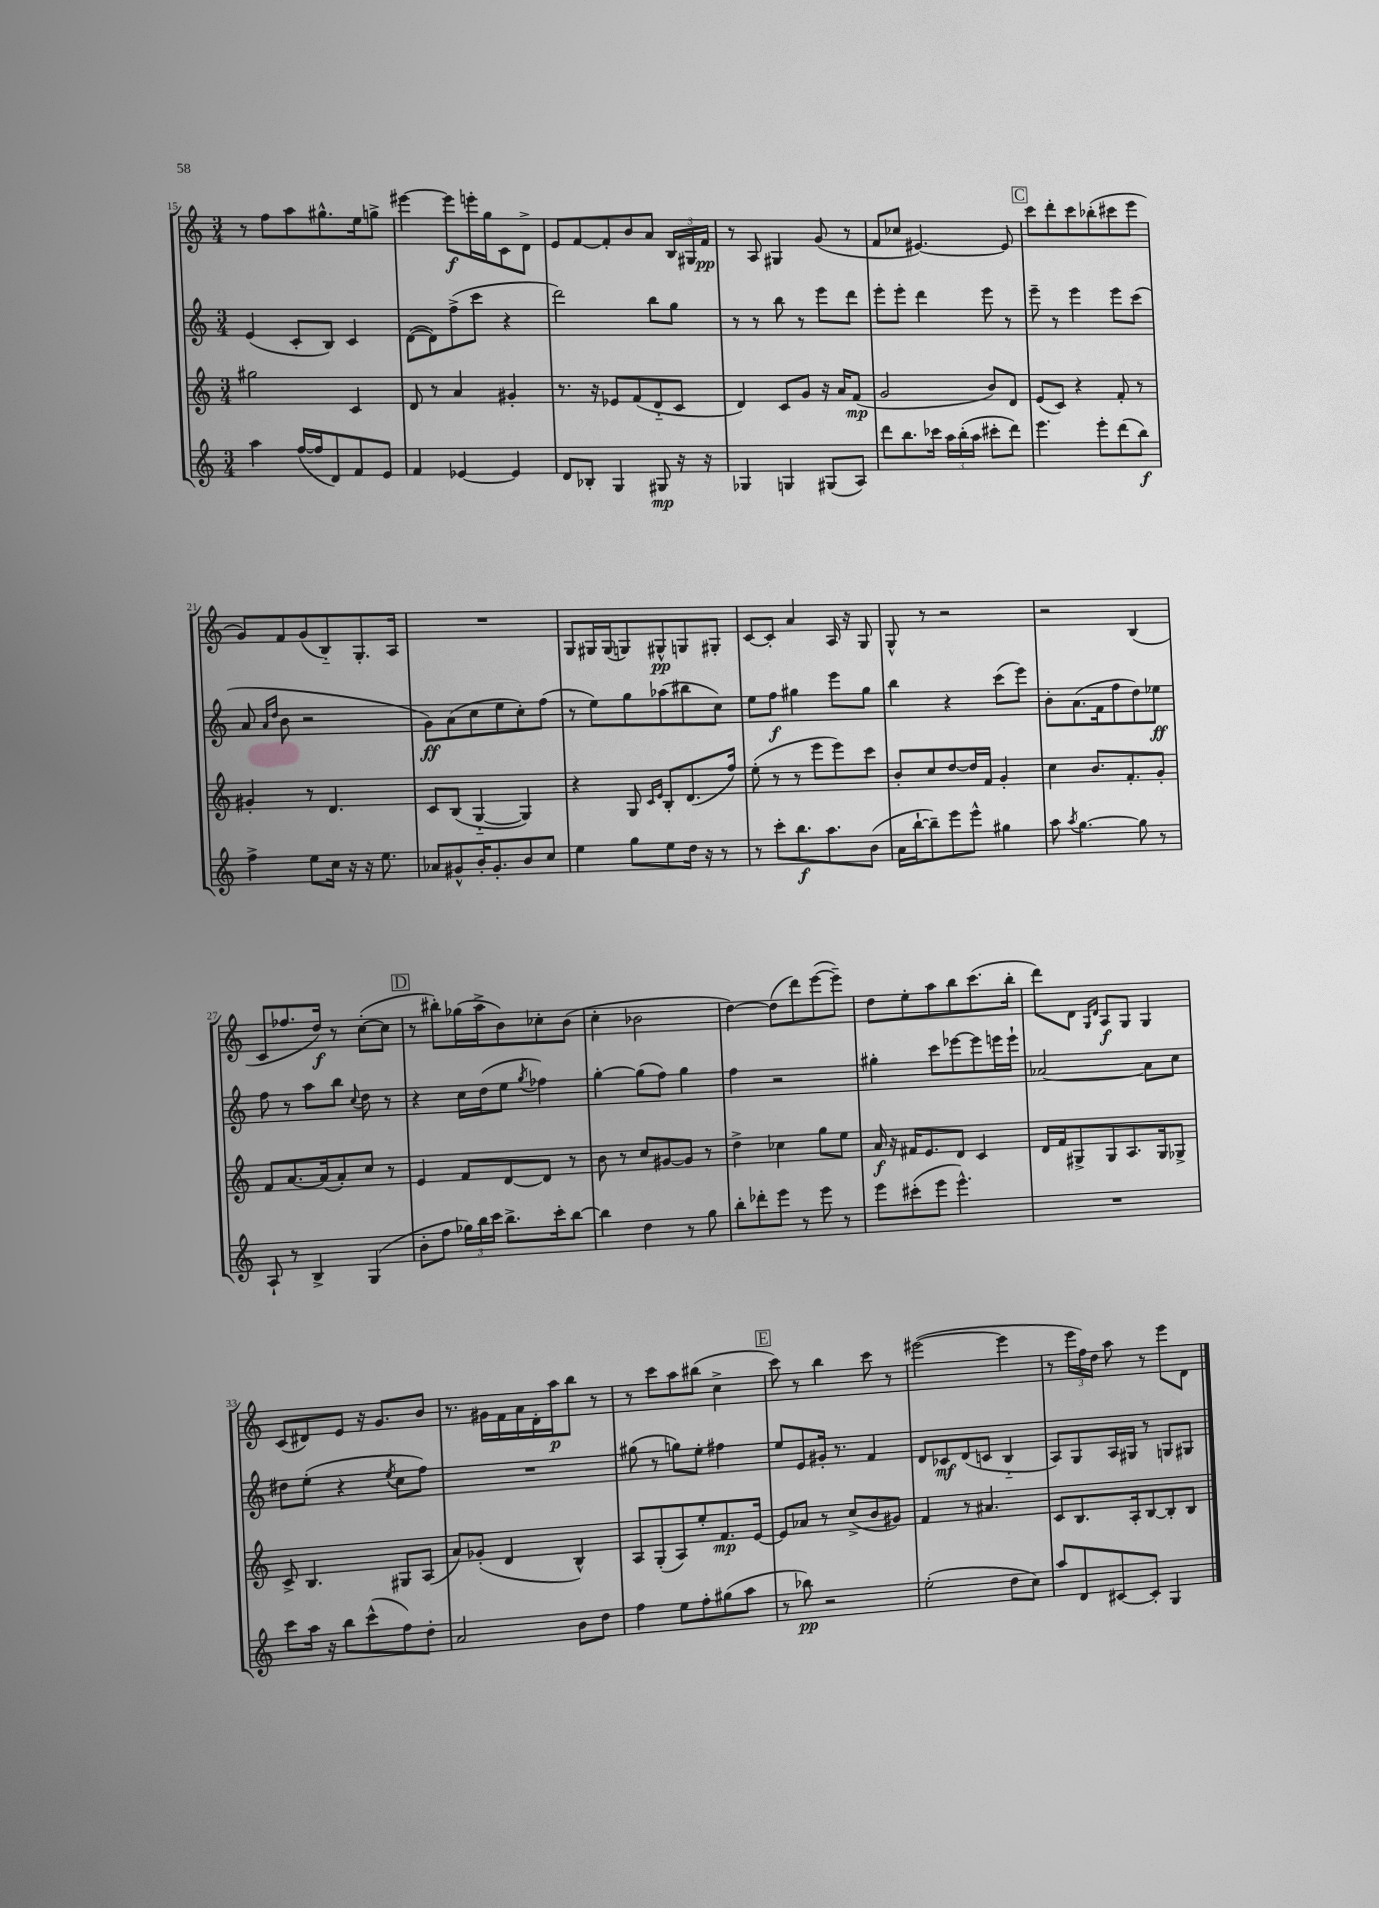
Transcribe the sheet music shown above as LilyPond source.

<<
\new StaffGroup <<
\new Staff = "s0" {
    \clef treble \key c \major \numericTimeSignature \time 3/4
    \autoBeamOff r8 f''8[ a''8 gis''8.-^ e''16 g''8]-> |
    eis'''4~ eis'''8[\f e'''16-. g''16 c'8 d'8]-> |
    e'8[ f'8~ f'8-. b'8 a'8] \tuplet 3/2 { b16[ gis16 f'16]\pp } |
    r8 a8 gis4 g'8( r8 |
    f'8[ ces''8] eis'4.~) eis'8 |
    \mark \markup { \box "C" } c'''8[ d'''8-. c'''8 bes''8-.( cis'''8 e'''8] |
    g'8[) f'8 g'8( b8-_) g8.-. a16] |
    R2. |
    g8[ gis16 gis16( g8) gis8-^\pp g8 gis8]-. |
    c'8[~ c'8]-. a'4 a16 r16 g8 |
    g8-^ r8 r2 |
    r2 b4( |
    c'8[ fes''8. d''16]\f) r8 c''8[~-.( c''8] |
    \mark \markup { \box "D" } r8 bis''8[-.) ges''16( a''16-> b'8) ces''8-. b'8]( |
    c''4-. bes'2 |
    d''4~) d''8[( d'''8) e'''8~( e'''8]--) |
    d''8[ e''8-. a''8 b''8 c'''8.( b''16]-. |
    d'''8[) d'8] \grace { g16[ d'16] } a8[\f g8] g4 |
    c'8[( dis'8) e'8] r16 g'8.[ b'8] |
    r8. gis'16[ f'16 a'16 d'16-. a''16\p b''8] r8 |
    r8 c'''8[ a''8 bis''8]( c''4-> |
    \mark \markup { \box "E" } c'''8) r8 b''4 c'''8 r8 |
    eis'''2~( eis'''4 |
    r8 \tuplet 3/2 { e'''16[ f''16) d''16] } a''8 r8 e'''8[ d'8] \bar "|." |
}
\new Staff = "s1" {
    \clef treble \key c \major \numericTimeSignature \time 3/4
    \autoBeamOff e'4( c'8[-. b8]) c'4 |
    d'8[~( d'8) f''8->( c'''8] r4 |
    d'''2) b''8[ g''8] |
    r8 r8 b''8 r8 e'''8[ d'''8] |
    e'''8[-. e'''8]-. d'''4 e'''8 r8 |
    \mark \markup { \box "C" } e'''8-- r8 e'''4 e'''8[ c'''8]( |
    a'8 \grace { a'16[ d''16] } b'8 r2 |
    g'8[\ff) a'8( c''8 e''8 c''8-.) f''8]( |
    r8 e''8[) g''8 aes''8( bis''8 c''8]) |
    e''8[ f''8]\f gis''4 e'''8[ gis''8] |
    b''4 r4 c'''8[( e'''8]) |
    b'8[-. a'8.( f'16 f''8 d''8) ees''8]\ff |
    f''8 r8 a''8[ b''8] \appoggiatura { c''8 } d''8 r8 |
    \mark \markup { \box "D" } r4 c''16[ d''16( e''8] \acciaccatura { g''8 } fes''4) |
    g''4~-. g''8[( f''8]) g''4 |
    f''4 r2 |
    gis''4-. c'''8[ ees'''8~ ees'''8 e'''16 e'''16]-! |
    aes'2~ aes'8[ c''8] |
    dis''8[ e''8]-.( r4 \acciaccatura { e''8 } c''8[ f''8]) |
    R2. |
    gis''8( r8 g''8[) e''8]-. fis''4 |
    \mark \markup { \box "E" } e''8[ e'8 gis'16]-. r8. f'4 |
    d'8[ ces'8\mf d'8( c'8] b4-_ |
    a8[) g8 a16 gis16] r8 g8[ gis8] \bar "|." |
}
\new Staff = "s2" {
    \clef treble \key c \major \numericTimeSignature \time 3/4
    \autoBeamOff gis''2 c'4 |
    d'8 r8 a'4 gis'4-. |
    r8. r16 ees'8[ f'8( d'8-_ c'8] |
    d'4) c'8[ g'8] r16 a'16[ f'8]\mp( |
    g'2 b'8[) d'8] |
    \mark \markup { \box "C" } e'8[( c'8]) r4 f'8-. r8 |
    gis'4-. r8 d'4. |
    c'8[ b8]( g4~-_ g4) |
    r4 g8 \grace { c'16[ e'16] } b8[-. d'8.( f''16]) |
    e''8-.( r8 r8 e'''8[ e'''8) c'''8] |
    b'8[-. c''8 d''8~ d''16 f'16] g'4-. |
    c''4 b'8.[ f'8.-. g'8]-. |
    f'8[ a'8.~ a'16( a'8-.) c''8] r8 |
    \mark \markup { \box "D" } e'4 f'8[ d'8~ d'8] r8 |
    b'8 r8 c''8[ gis'8~ gis'8] r8 |
    d''4-> ces''4 g''8[ e''8] |
    a'16\f r16 fis'16[ e'8. d'8] c'4 |
    d'16[ f'16 gis8-> gis8 a8. gis16 ges8]-> |
    c'8-> b4. gis8[ a8]( |
    a'8[) ges'8]-.( d'4 b4-^) |
    a8[ g8-.( a8) e''8-. f'8.\mp e'16]~ |
    \mark \markup { \box "E" } e'8[ aes'8] r8 c''8[->( b'8 gis'8]) |
    f'4 r8 ais'4. |
    c'8[ b8. a16-. b8~ b8-. b8] \bar "|." |
}
\new Staff = "s3" {
    \clef treble \key c \major \numericTimeSignature \time 3/4
    \autoBeamOff a''4 f''16[~( f''16 d'8) f'8 e'8] |
    f'4 ees'4~ ees'4 |
    d'8[ bes8]-. g4 gis8\mp r16 r16 |
    ges4 g4 gis8[( a8]) |
    d'''8[ b''8. ces'''16] \tuplet 3/2 { a''16[ b''16-.( a''16] } cis'''8[-. d'''8]) |
    \mark \markup { \box "C" } e'''4. e'''8[-. d'''8( b''8]\f) |
    f''4-> e''8[ c''16] r16 r16 e''8. |
    aes'8[ gis'8-^ b'16-. gis'8.-. b'8 c''8] |
    e''4 g''8[ e''8 d''16] r16 r8 |
    r8 c'''8[-. b''8.\f a''8. b'8]( |
    a'16[ b''16~-! b''8--) e'''8 e'''8]-^ gis''4 |
    a''8 \acciaccatura { a''8 } g''4.~ g''8 r8 |
    a8-! r8 b4-> g4( |
    \mark \markup { \box "D" } b'8[-. f''8] \tuplet 3/2 { ges''16[) b''16 c'''16] } b''8.[-> c'''16-. b''8]~ |
    b''4 d''4 r8 g''8 |
    b''8[-. des'''8-. e'''8] r8 e'''8 r8 |
    e'''8[ cis'''8-.( e'''8] e'''4.-^) |
    R2. |
    c'''8[ a''16] r16 b''8[ c'''8-^( f''8) d''8]-. |
    a'2 b'8[ d''8] |
    f''4 e''8[ f''8-. gis''8( a''8] |
    \mark \markup { \box "E" } r8 bes''8\pp) r2 |
    e''2-.( d''8[ c''8]) |
    a''8[ d'8 cis'8~ cis'8]-. g4 \bar "|." |
}
>>
>>
\layout { \context { \Score currentBarNumber = #15 } }
